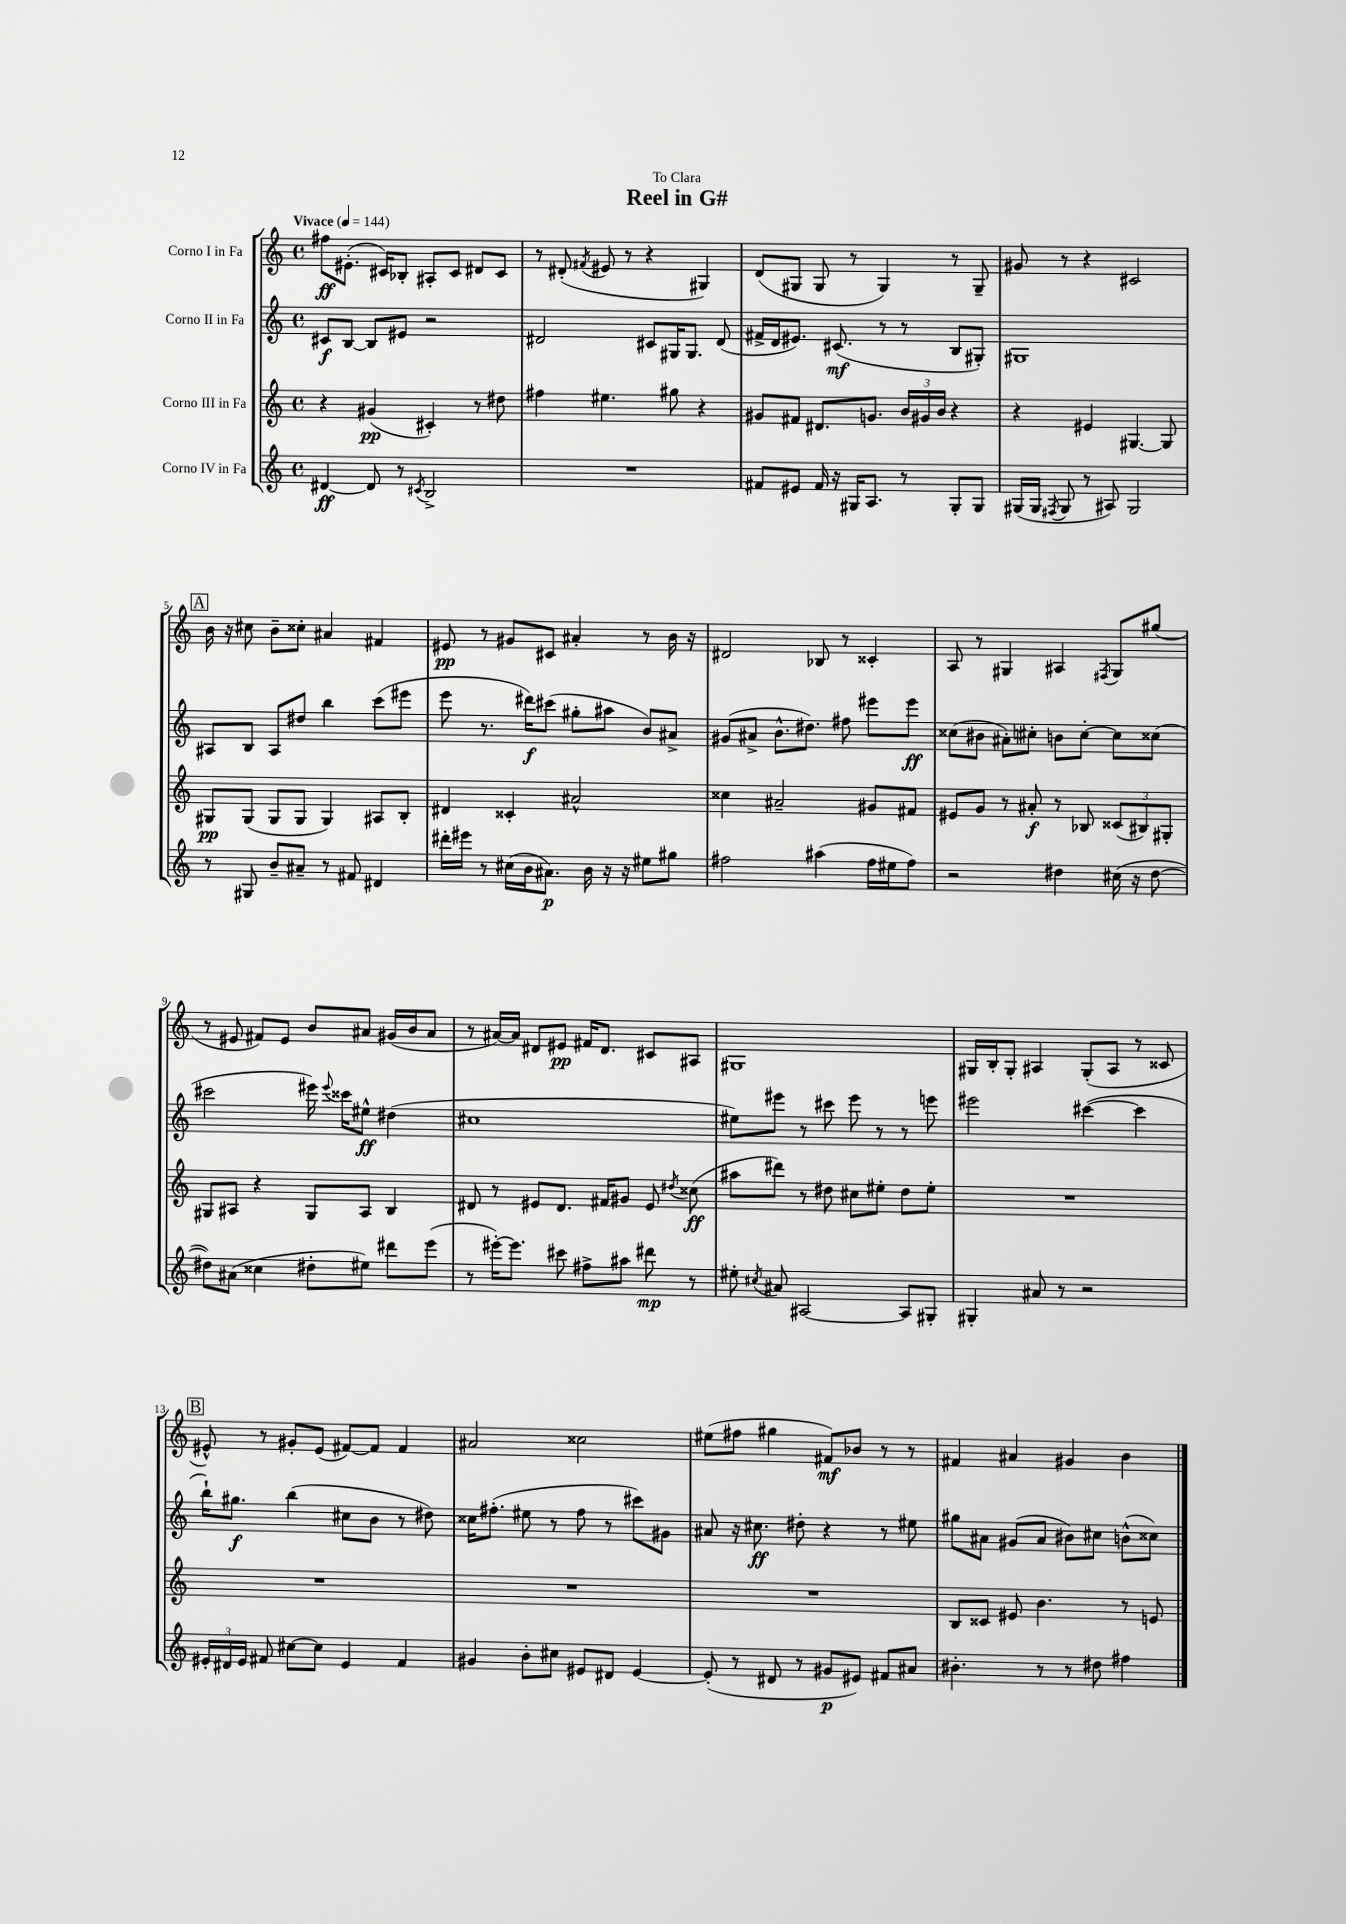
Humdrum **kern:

**kern	**kern	**kern	**kern
*staff4	*staff3	*staff2	*staff1
*clefG2	*clefG2	*clefG2	*clefG2
*k[]	*k[]	*k[]	*k[]
*M4/4	*M4/4	*M4/4	*M4/4
*met(c)	*met(c)	*met(c)	*met(c)
*MM144	*MM144	*MM144	*MM144
[4d#	4r	8c#	8ff#
.	.	[8B	(8.e#'
8d#]	(4g#	8B]	.
.	.	.	16c#)
8r	.	8e#	8B-'
8qc#	.	.	.
2B^	4c#')	2r	8A#'
.	.	.	8c#
.	8r	.	8d#
.	8dd#	.	8c#
=	=	=	=
1r	4ff#	2d#	8r
.	.	.	(8d#'
.	.	.	8qf#
.	4.ee#	.	8e#
.	.	.	8r
.	.	8c#	4r
.	8gg#	16G#	.
.	.	8.G#	.
.	4r	.	4G#)
.	.	(8d#	.
=	=	=	=
8f#	8g#	16f#^	(8d
.	.	16d	.
8e#	8f#	8.e#)	8G#
16f#	8.d#	.	8G#
16r	.	(8.c#	.
16G#	.	.	8r
8.A	8.g	.	.
.	.	8r	4G#)
8r	24b	8r	.
.	24g#	.	.
.	24b	.	.
8G#'	4r	8B	8r
8G#	.	8G#')	8G#~
=	=	=	=
(16G#	4r	1G#	8g#
16G#	.	.	.
8qF#	.	.	.
8G#	.	.	8r
8r	4e#	.	4r
8A#)	.	.	.
2G#	[4.G#	.	2c#
.	8G#]	.	.
=	=	=	=
8r	8G#	8A#	16b
.	.	.	16r
8G#	(8G#	8B	8cc#
8b~	8G#	8A#	8b~
8a#~	8G#	8dd#	8cc##'
8r	4G#)	4bb	4a#
8f#	.	.	.
4d#	8A#	(8ccc	4f#
.	8B'	8eee#	.
=	=	=	=
16ddd#'	4d#	8eee	8e#
16eee#	.	.	.
8r	.	8.r	8r
(16cc#	4c##'	.	8g#
16b	.	16ddd#)	.
8.a#)	.	(8ccc#	8c#
.	2a#^^	8gg#'	4a#'
16b	.	.	.
16r	.	8aa#	.
16r	.	.	.
8ee#	.	8b)	8r
8gg#	.	8a#^	16b
.	.	.	16r
=	=	=	=
2ff#	4cc##	(8g#	2d#
.	.	8a#^	.
.	2a#~	8.b^^	.
.	.	8.dd#)	.
(4aa#	.	.	8B-
.	.	8ff#	8r
16ff#	8g#	8eee#	4c##'
16ee#	.	.	.
8ff#)	8f#	8eee#	.
=	=	=	=
2r	8e#	(8cc##	8A
.	8g	8b#	8r
.	8r	8a#')	4G#
.	8a#'	8cc#'	.
4dd#	8r	8b	4A#
.	8B-	[8cc#'	.
.	.	.	8qF#
(16cc#	(12c##	8cc#]	8G#
16r	.	.	.
.	12B#)	.	.
[8dd#	.	(8cc##	(8gg#
.	12G#'	.	.
=	=	=	=
8dd#])	8G#	2ccc#	8r
(8a#	8A#	.	8e#
4cc##	4r	.	8f#)
.	.	.	8e#
8dd#'	8G#	16eee#)	8b
.	.	8qqeee#	.
.	.	16ccc##	.
8ee#)	8A#	8ee#^^	8a#
8ddd#	4B	(4dd#	(16g#
.	.	.	16b
(8eee	.	.	8a#
=	=	=	=
8r	8d#	1cc#	8r
[16eee#')	8r	.	[16a#)
8.eee#]	.	.	16a#]
.	8e#	.	8d#
8ccc#	8.d#	.	8e#
8ff#^	.	.	16f#
.	16f#	.	8.d#
8aa#	8g#	.	.
8ddd#	8e#	.	8c#
.	8qdd#	.	.
8r	(8cc##	.	8A#
=	=	=	=
8ee#'	8aa#	8ee#)	1G#
8qcc#	.	.	.
8a#	8ddd#)	8eee#	.
[2A#	8r	8r	.
.	8dd#	8ccc#	.
.	8cc#	8eee#	.
.	8ee#'	8r	.
8A#]	8dd#	8r	.
8G#'	8ee#'	8eee	.
=	=	=	=
4G#'	1r	2eee#	16G#
.	.	.	16B'
.	.	.	8G#'
8a#	.	.	4A#
8r	.	.	.
2r	.	([4ccc#	(8G#'
.	.	.	8A#
.	.	4ccc#]	8r
.	.	.	8c##
=	=	=	=
24e#'	1r	16bb`)	8e#^^)
24d#	.	.	.
.	.	8.gg#	.
24e#	.	.	.
8f#	.	.	8r
[8cc#	.	(4bb	8g#'
8cc#]	.	.	(8e#
4e#	.	8cc#	[8f#)
.	.	8b	8f#]
4f#	.	8r	4f#
.	.	8dd#)	.
=	=	=	=
4g#	1r	16cc##	2a#
.	.	(8.ff#'	.
8b'	.	8ee#	.
8cc#	.	8r	.
8e#	.	8ff#	2cc##
8d#	.	8r	.
[4e#	.	8ccc#)	.
.	.	8g#	.
=	=	=	=
(8e#']	1r	8a#	(8ee#
8r	.	16r	8ff#
.	.	8.cc#	.
8d#	.	.	4gg#
8r	.	8dd#'	.
8g#	.	4r	8f#)
8e#)	.	.	8b-
8f#	.	8r	8r
8a#	.	8ee#	8r
=	=	=	=
4.b#'	8B	8gg#	4f#
.	8c##	8a#	.
.	8e#	(8g#	4a#
8r	4.b	8a#	.
8r	.	8b#)	4g#
8dd#	.	8cc#	.
4ff#	8r	(8b^^	4b
.	8e	8cc##)	.
==	==	==	==
*-	*-	*-	*-
